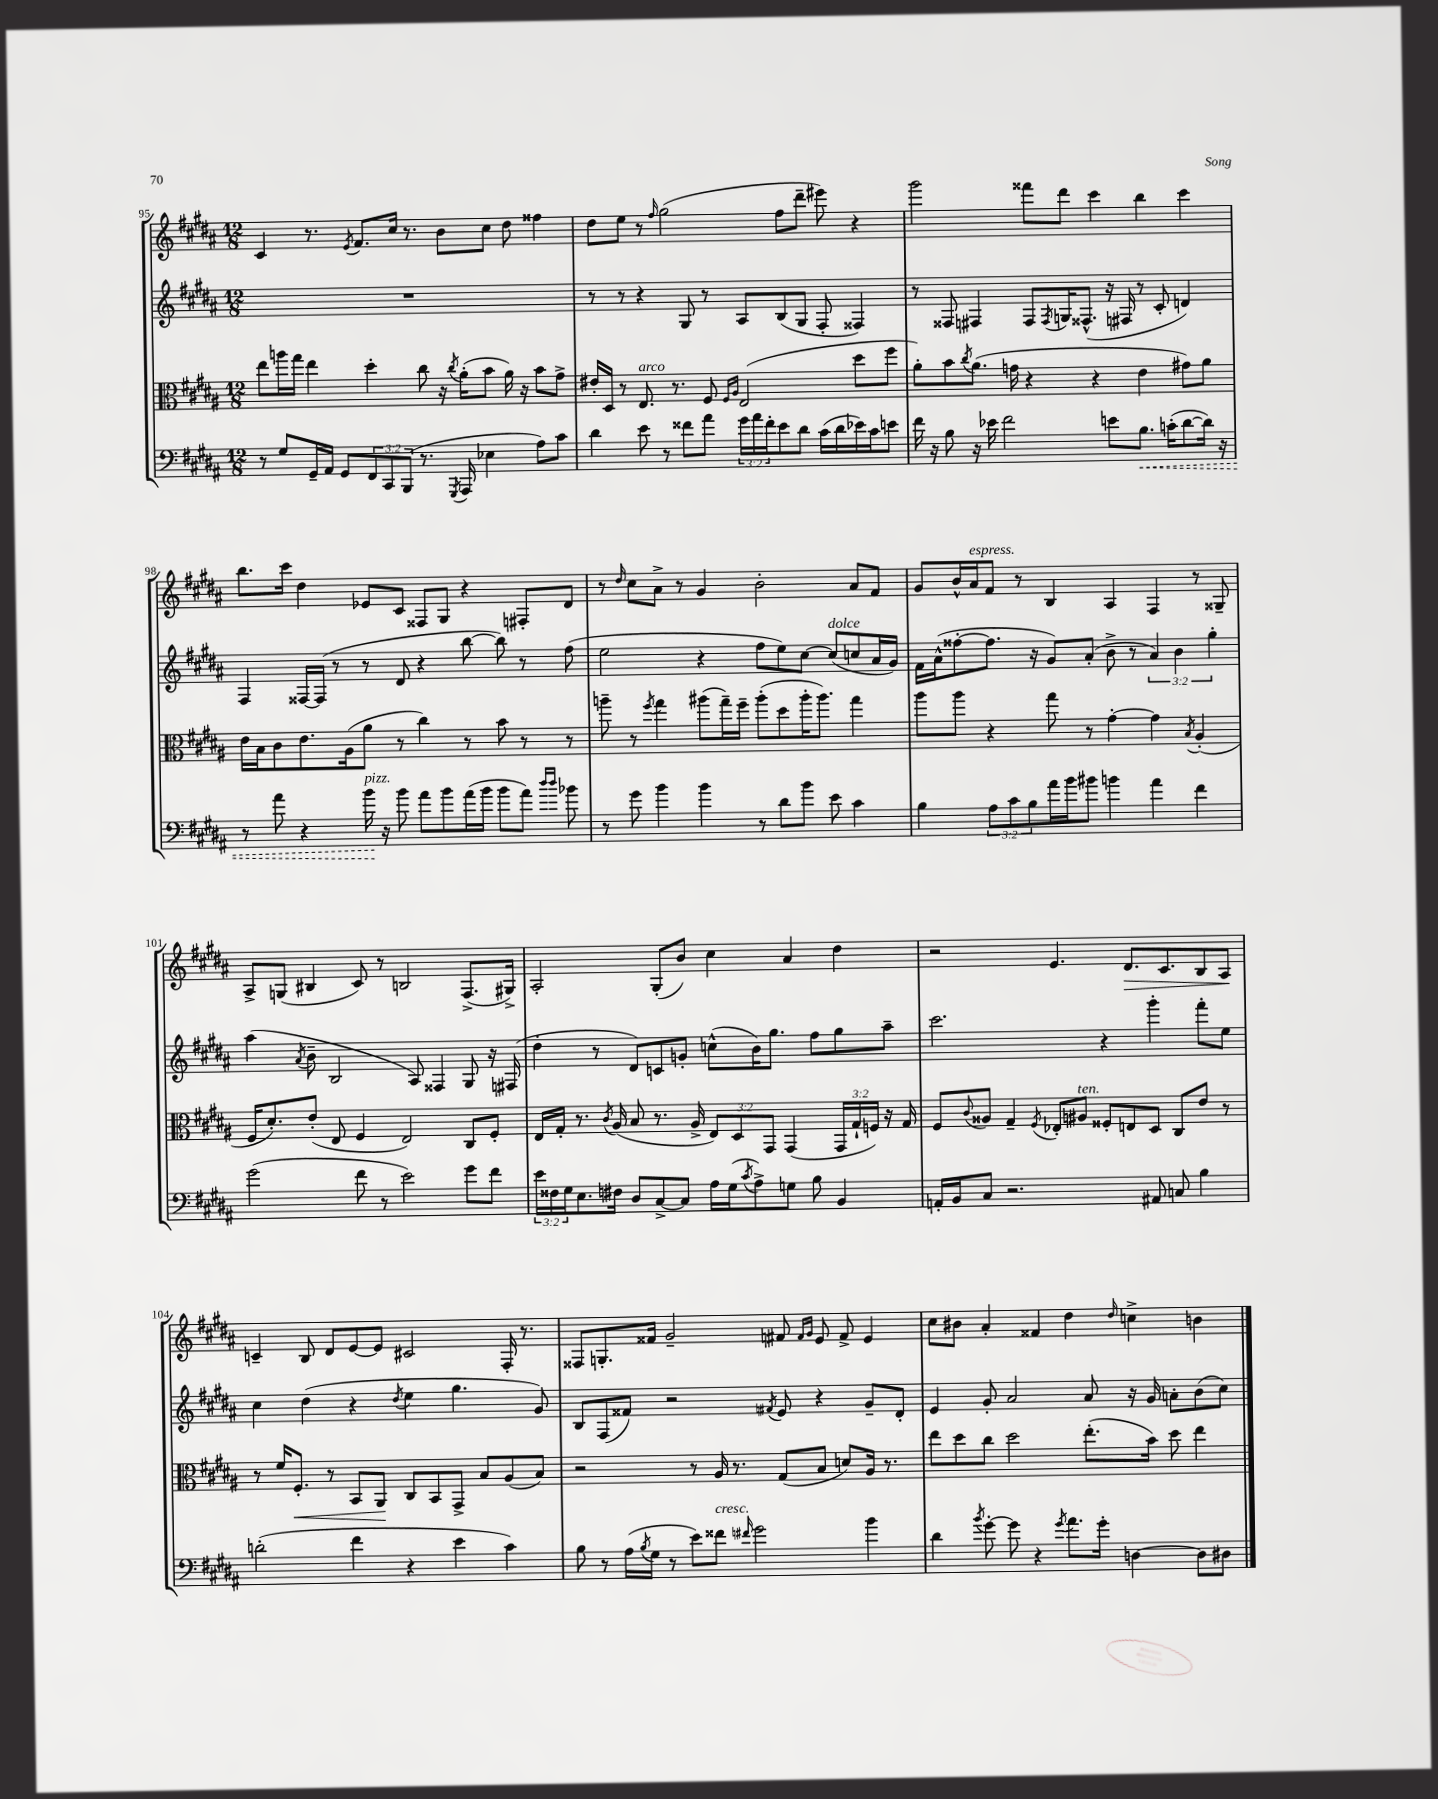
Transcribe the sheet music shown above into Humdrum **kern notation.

**kern	**kern	**kern	**kern
*staff4	*staff3	*staff2	*staff1
*clefF4	*clefC3	*clefG2	*clefG2
*k[f#c#g#d#a#]	*k[f#c#g#d#a#]	*k[f#c#g#d#a#]	*k[f#c#g#d#a#]
*M12/8	*M12/8	*M12/8	*M12/8
8r	8ee	1.r	4c#
8G#	16aa	.	.
.	16gg#	.	.
16GG#~	4ee	.	8.r
16AA#	.	.	.
8GG#	.	.	.
.	.	.	8qe
.	.	.	8.f#
12FF#	4dd#'	.	.
12CC#	.	.	.
.	.	.	16cc#
(12BBB	.	.	.
.	.	.	8.r
8.r	8cc#	.	.
.	16r	.	8b
8qGGG#	8qcc#	.	.
16AAA#	(16a#'	.	.
4E-	8b	.	8cc#
.	16a#)	.	8dd#
.	16r	.	.
8A#)	8b	.	4ff##
8c#	8g#^	.	.
=	=	=	=
4d#	16e#'	8r	8dd#
.	16D#	.	.
.	8r	8r	8ee
8e	8.E	4r	8r
.	.	.	16qqff#
8r	.	.	(2gg#
.	8.r	.	.
8f##	.	8G#	.
8a#	8F#	8r	.
.	16qqF#	.	.
.	16qqA#	.	.
24g#	(2E	8A#	.
24a#	.	.	.
24f##'	.	.	.
8e	.	(8B	8ff#
8d#	.	8G#	8ddd#~
(16c#	.	8F#'	8eee#)
16d#	.	.	.
16e-)	8dd#	4F##)	4r
16c#	.	.	.
8e	8ff#	.	.
=	=	=	=
16f#	8a#')	8r	2ggg#
16r	.	.	.
8B	8b	8F##	.
.	8qcc#	.	.
16r	(8.a#	4F#	.
16e-	.	.	.
2f#	.	.	.
.	16g	.	.
.	4r	8F#	8fff##
.	.	8qF#	.
.	.	16G	8ddd#
.	.	(8.F##^^	.
.	4r	.	4ccc#
8e	.	16r	.
.	.	16F#	.
8.B	4e	8r	4bb
.	.	8c#'	.
(16c'	.	.	.
[8d#	8g#)	4d)	4ccc#
16d#])	8a#	.	.
16r	.	.	.
=	=	=	=
8r	16e	4F#	8.bb
.	16B	.	.
8a#	8c#	.	.
.	.	.	16ccc#
4r	8.e	[16F##	4dd#
.	.	(16F##]	.
.	.	8r	.
.	(16A#	.	.
16b	8a#	8r	8e-
16r	.	.	.
8b	8r	8d#	8c#
8a#	4cc#)	4r	8F##
8b	.	.	8G#
(16a#	8r	[8bb	4r
16b	.	.	.
8b	8b	8bb])	.
8a#)	8r	8r	8F#'
16qqdd#	.	.	.
16qqdd#	.	.	.
8b-	8r	(8ff#	8d#
=	=	=	=
8r	8aa~	2ee	8r
.	.	.	16qqdd#
8g#	8r	.	8cc#
.	8qff#	.	.
4b	4gg#	.	8a#^
.	.	.	8r
4b	(8aa#	4r	4g#
.	16gg#~)	.	.
.	16ff#~	.	.
8r	(8aa#'	8ff#	2b'
8d#	8dd#	8ee)	.
8b	16aa#'	[8cc#	.
.	8.aa#)	.	.
8e	.	(8cc#]	.
4c#	4gg#	8cc	8a#
.	.	16a#	8f#
.	.	16g#)	.
=	=	=	=
4B	8aa#	16f#	8g#
.	.	(16a#^^	.
.	8aa#	[8ff##'	16b^^
.	.	.	16a#
12A#	4r	8.ff##]	8f#
12c#	.	.	.
.	.	.	8r
12B	.	.	.
.	.	16r	.
16a#	8gg#	8g#)	4B
16b	.	.	.
8b#	8r	(8a#'	.
4b	[4g#'	8b^	4A#
.	.	8r	.
4a#	4g#]	6a#)	4F#
.	.	6b	.
.	8qB	.	.
4f#	(4A#'	.	8r
.	.	6gg#'	.
.	.	.	8G##~
=	=	=	=
(2g#	16F#	(4aa#	8A#^
.	8.d#')	.	.
.	.	.	(8G
.	.	8qa#	.
.	(8e'	8b~	4B#
.	8E	2B	.
8f#	4F#	.	8c#)
8r	.	.	8r
2e)	2E)	.	2B
.	.	8A#)	.
.	.	4F##	.
8g#	8C#	8G#	(8.F#^
8f#	8F#'	16r	.
.	.	(16F#	16G#^)
=	=	=	=
24e	16E	4dd#'	2A#'
24F##	.	.	.
.	16G#'	.	.
24G#	.	.	.
8.E	8.r	.	.
.	.	8r	.
.	8qc#	.	.
16F#	(16A#	.	.
8D#	8B	8d#)	.
[8C#^	8.r	8c	(8G#'
8C#]	.	8g'	8b)
.	16A#^	.	.
16A#	12E)	(8cc^^	4cc#
(16G#	.	.	.
.	12D#	.	.
8qc#	.	.	.
8A#^)	.	16b)	.
.	12GG#	.	.
.	.	8.gg#	.
8G	(4GG#	.	4a#
8B	.	8ff#	.
4BB	24GG#	8gg#	4dd#
.	24G#`	.	.
.	24F)	.	.
.	16r	8aa#~	.
.	16G#	.	.
=	=	=	=
16AA'	8F#	2.ccc#	2r
16BB	.	.	.
.	8qqc#	.	.
8C#	8A##	.	.
2.r	4G#~	.	.
.	8qF#	.	.
.	8E-'	.	4.e
.	8A#	.	.
.	8F##'	4r	.
.	8E	.	8.d#
8AA#	8D#	4ggg#'	.
.	.	.	8.c#
8C	8C#	.	.
4B	8e	8fff#'	8B
.	8r	8ee	8A#
=	=	=	=
(2d'	8r	4cc#	4c~
.	16f#	.	.
.	8.F#'	.	.
.	.	(4dd#	8B
.	8r	.	8d#
4f#	8BB	4r	[8e
.	8AA#	.	8e]
.	.	8qdd#	.
4r	8C#	4ee	2c#
.	8BB	.	.
4e	8GG#^	4.gg#	.
.	8B	.	.
4c#)	(8A#	.	16F#'
.	.	.	8.r
.	8B)	8g#)	.
=	=	=	=
8B	2r	8B	8F##
8r	.	(8F#	8.G'
(16A#	.	8f##)	.
8qB	.	.	.
16G#	.	.	16f##
8r	.	2r	2g#~
8e)	8r	.	.
8f##	16A#	.	.
.	8.r	.	.
16qqf#	.	.	.
2g#	.	.	.
.	.	8qf#	.
.	(8G#	8e	8f#
.	.	.	16qqf#
.	.	.	16qqg#
.	8B	4r	8e
.	8d)	.	8f#^
4b	16A#	8g#~	4e
.	8.r	.	.
.	.	8d#'	.
=	=	=	=
4d#	8ee	4e	8cc#
.	8dd#	.	8b#
8qb	.	.	.
[8g#'	8cc#	8g#'	4a#'
8g#]	2dd#	2a#	.
4r	.	.	4f##
8qg#	.	.	.
8.a#	.	.	4dd#
.	(8.ee'	8a#	.
16g#'	.	.	.
.	.	.	16qqdd#
[4D	.	16r	4cc^
.	16b)	16g#	.
.	8dd#	8a'	.
8D]	4ee	(8b	4b
8D#	.	8cc#)	.
==	==	==	==
*-	*-	*-	*-
